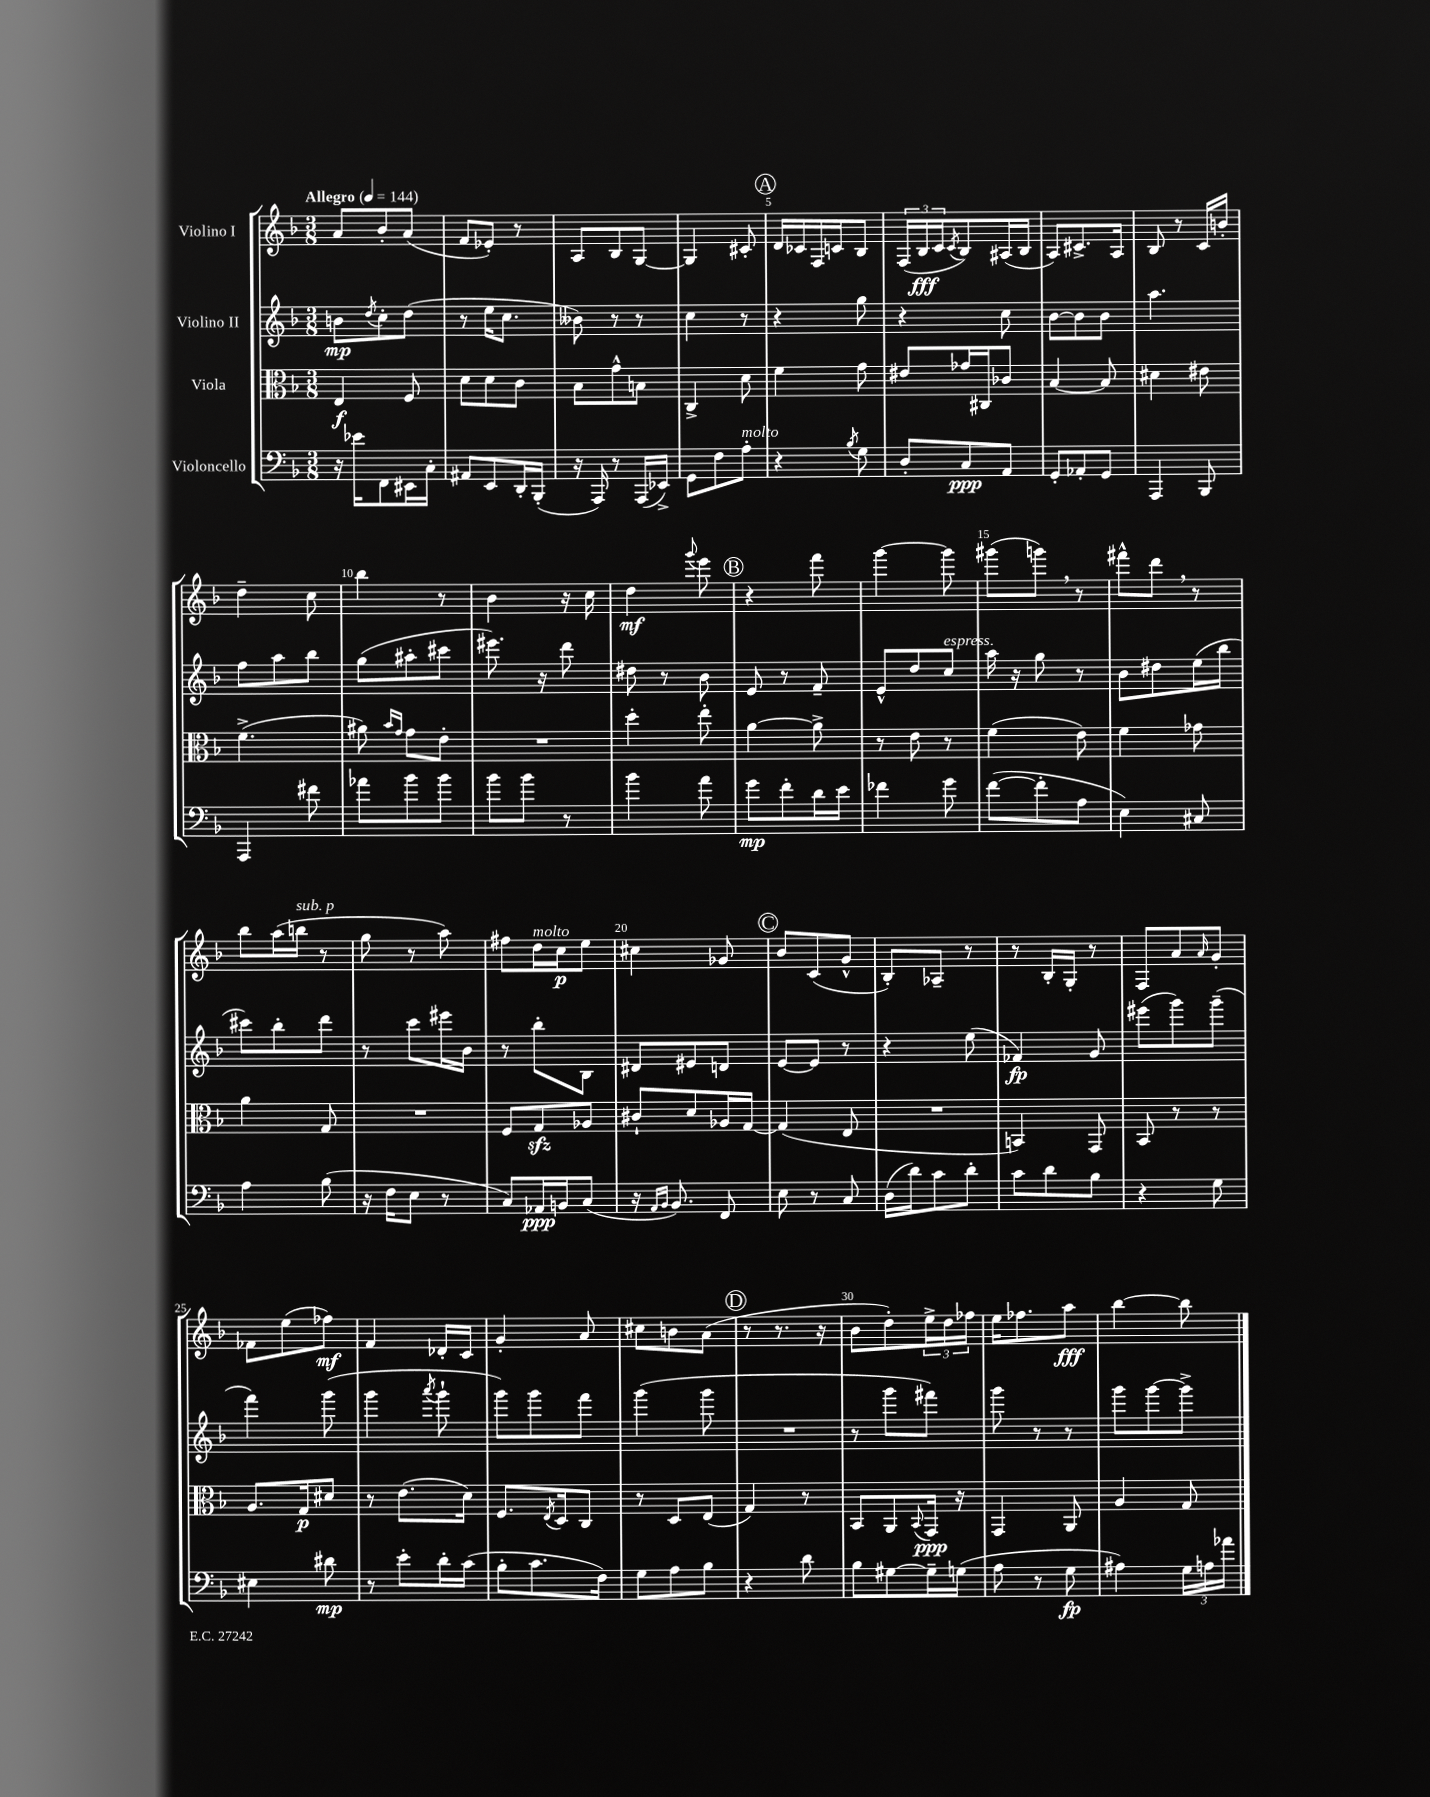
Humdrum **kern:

**kern	**dynam	**kern	**dynam	**kern	**dynam	**kern	**dynam
*part4	*part4	*part3	*part3	*part2	*part2	*part1	*part1
*staff4	*staff4	*staff3	*staff3	*staff2	*staff2	*staff1	*staff1
*I"Violoncello	*	*I"Viola	*	*I"Violino II	*	*I"Violino I	*
*clefF4	*	*clefC3	*	*clefG2	*	*clefG2	*
*k[b-]	*	*k[b-]	*	*k[b-]	*	*k[b-]	*
*M3/8	*	*M3/8	*	*M3/8	*	*M3/8	*
*MM144	*	*MM144	*	*MM144	*	*MM144	*
=1	=1	=1	=1	=1	=1	=1	=1
!	!	!	!	!	!	!LO:TX:a:B:t=Allegro	!
16r	.	4E/	f	8bn\L	mp	8a/L	.
16e-X\KL	.	.	.	.	.	.	.
.	.	.	.	8qdd/	.	.	.
8FF\	.	.	.	8cc'\	.	8b-'/	.
16EE#X\L	.	8F/	.	(8dd\J	.	(8a/J	.
16C'\JJ	.	.	.	.	.	.	.
=2	=2	=2	=2	=2	=2	=2	=2
8AA#X/L	.	8d\L	.	8r	.	8f/L	.
8EE/	.	8d\	.	16ee\KL	.	8e-X'/J)	.
.	.	.	.	8.cc\J	.	.	.
16DD'/L	.	8c\J	.	.	.	8r	.
(16BBB-'/JJ	.	.	.	.	.	.	.
=3	=3	=3	=3	=3	=3	=3	=3
16r	.	8B-\L	.	8b--X\)	.	8A/L	.
16AAA/)	.	.	.	.	.	.	.
8r	.	8g^^\	.	8r	.	8B-/	.
(16AAA/LL	.	8Bn\J	.	8r	.	[8G/J	.
16EE-X^/JJ)	.	.	.	.	.	.	.
=4	=4	=4	=4	=4	=4	=4	=4
8GG\L	.	4C^/	.	4cc\	.	4G/]	.
8F\	.	.	.	.	.	.	.
!LO:TX:a:i:t=molto	!	!	!	!	!	!	!
8A'\J	.	8d\	.	8r	.	8c#X'/	.
!!LO:REH:place=s1:t=A
=5	=5	=5	=5	=5	=5	=5	=5
4r	.	4f\	.	4r	.	16d/LL	.
.	.	.	.	.	.	16c-X/	.
.	.	.	.	.	.	16F/	.
.	.	.	.	.	.	16cn/J	.
8qB-/	.	.	.	.	.	.	.
8G\	.	8g\	.	8gg\	.	8B-/J	.
=6	=6	=6	=6	=6	=6	=6	=6
8D'/L	.	8e#X/L	.	4r	.	(24F/LL	.
.	.	.	.	.	.	24B-/	fff
.	.	.	.	.	.	24c/J	.
.	.	.	.	.	.	8qc/	.
8C/	ppp	16g-X/L	.	.	.	8B-/)	.
.	.	16C#X/J	.	.	.	.	.
8AA/J	.	8c-X/J	.	8cc\	.	(16A#X/L	.
.	.	.	.	.	.	16B-/JJ	.
=7	=7	=7	=7	=7	=7	=7	=7
8GG'/L	.	[4B-/	.	[8b-\L	.	8A/L)	.
8AA-X'/	.	.	.	8b-\]	.	8.c#X^/	.
8GG/J	.	8B-/]	.	8b-\J	.	.	.
.	.	.	.	.	.	16A/Jk	.
=8	=8	=8	=8	=8	=8	=8	=8
4AAA/	.	4d#X\	.	4.aa\	.	8B-/	.
.	.	.	.	.	.	8r	.
8BBB-/	.	8e#X\	.	.	.	16c/LL	.
.	.	.	.	.	.	16bn'/JJ	.
!!LO:LB:g=z
=9	=9	=9	=9	=9	=9	=9	=9
4AAA/	.	(4.f^\	.	8ff\L	.	4dd~\	.
.	.	.	.	8aa\	.	.	.
8f#X\	.	.	.	8bb-\J	.	8cc\	.
=10	=10	=10	=10	=10	=10	=10	=10
8a-X\L	.	8a#X\)	.	(8gg\L	.	4bb-\	.
.	.	16qqb-/LL	.	.	.	.	.
.	.	16qqg/JJ	.	.	.	.	.
8b-\	.	8g\L	.	8aa#X'\	.	.	.
8b-\J	.	8e'\J	.	8ccc#X\J	.	8r	.
=11	=11	=11	=11	=11	=11	=11	=11
8b-\L	.	4.r	.	8.eee#X\)	.	4b-\	.
8b-\J	.	.	.	.	.	.	.
.	.	.	.	16r	.	.	.
8r	.	.	.	8ddd\	.	16r	.
.	.	.	.	.	.	16cc\	.
=12	=12	=12	=12	=12	=12	=12	=12
4b-\	.	4dd'\	.	8dd#X\	.	4dd\	mf
.	.	.	.	8r	.	.	.
.	.	.	.	.	.	8qqggg/	.
8a\	.	8ee'\	.	8b-\	.	8eee\	.
!!LO:REH:place=s1:t=B
=13	=13	=13	=13	=13	=13	=13	=13
8g\L	mp	[4a\	.	8e/	.	4r	.
8f'\	.	.	.	8r	.	.	.
16d\L	.	8a^\]	.	8f~/	.	8fff\	.
16e\JJ	.	.	.	.	.	.	.
=14	=14	=14	=14	=14	=14	=14	=14
4f-X\	.	8r	.	8e^^/L	.	[4ggg\	.
.	.	8e\	.	8dd/	.	.	.
!	!	!	!	!LO:TX:a:i:t=espress.	!	!	!
8g\	.	8r	.	8cc/J	.	8ggg\]	.
=15	=15	=15	=15	=15	=15	=15	=15
([8f\L	.	(4f\	.	16aa\	.	(8ggg#X\L	.
.	.	.	.	16r	.	.	.
8f'\]	.	.	.	8gg\	.	8gggn,\J)	.
8A\J	.	8e\)	.	8r	.	8r	.
=16	=16	=16	=16	=16	=16	=16	=16
4E\)	.	4f\	.	8b-\L	.	8fff#X^^\L	.
.	.	.	.	8dd#X\	.	8ddd,\J	.
8C#X/	.	8g-X\	.	(16ee\L	.	8r	.
.	.	.	.	16bb-\JJ	.	.	.
!!LO:LB:g=z
=17	=17	=17	=17	=17	=17	=17	=17
4A\	.	4a\	.	8ccc#X\L)	.	8bb-\L	.
.	.	.	.	8bb-'\	.	(16aa\L	.
!	!	!	!	!	!	!LO:TX:a:i:t=sub. p	!
.	.	.	.	.	.	16bbn\JJ	.
(8B-\	.	8G/	.	8ddd\J	.	8r	.
=18	=18	=18	=18	=18	=18	=18	=18
16r	.	4.r	.	8r	.	8gg\	.
16F\KL	.	.	.	.	.	.	.
8E\J	.	.	.	8ccc\L	.	8r	.
8r	.	.	.	16eee#X\L	.	8aa\)	.
.	.	.	.	16b-\JJ	.	.	.
=19	=19	=19	=19	=19	=19	=19	=19
8C/L)	.	8F/L	.	8r	.	8ff#X\L	.
!	!	!	!	!	!	!LO:TX:a:i:t=molto	!
16AA-X/L	ppp	8Gzz/	.	8bb-'\L	.	16dd\L	.
16BBn/J	.	.	.	.	.	16cc\J	p
(8C/J	.	8A-X/J	.	8B-\J	.	8ee\J	.
=20	=20	=20	=20	=20	=20	=20	=20
16r	.	8c#X`/L	.	8d#X/L	.	4cc#X\	.
16qqAA/LL	.	.	.	.	.	.	.
16qqBB-/JJ	.	.	.	.	.	.	.
8.BB-/)	.	.	.	.	.	.	.
.	.	8d/	.	8e#X/	.	.	.
8FF/	.	16A-X/L	.	8dn/J	.	8g-X/	.
.	.	[16G/JJ	.	.	.	.	.
!!LO:REH:place=s1:t=C
=21	=21	=21	=21	=21	=21	=21	=21
8E\	.	(4G/]	.	[8e/L	.	8b-/L	.
8r	.	.	.	8e/J]	.	(8c/	.
8C/	.	8E/	.	8r	.	8g^^/J	.
=22	=22	=22	=22	=22	=22	=22	=22
(16D\LL	.	4.r	.	4r	.	8B-'/L)	.
16d\J)	.	.	.	.	.	.	.
8c\	.	.	.	.	.	8A-X~/J	.
8d'\J	.	.	.	(8ee\	.	8r	.
=23	=23	=23	=23	=23	=23	=23	=23
8c\L	.	4BBn/)	.	4f-X/)	fp	8r	.
8d\	.	.	.	.	.	16B-'/LL	.
.	.	.	.	.	.	16G'/JJ	.
8B-\J	.	8GG/	.	8g/	.	8r	.
=24	=24	=24	=24	=24	=24	=24	=24
4r	.	8BB-/	.	(8eee#X\L	.	8F/L	.
.	.	8r	.	8ggg\)	.	8a/	.
.	.	.	.	.	.	16qqa/	.
8G\	.	8r	.	(8ggg~\J	.	8g'/J	.
!!LO:LB:g=z
=25	=25	=25	=25	=25	=25	=25	=25
4E#X\	.	8.A/L	.	4fff\)	.	8f-X\L	.
.	.	.	.	.	.	(8ee\	.
.	.	16G/k	p	.	.	.	.
8d#X\	mp	8d#X/J	.	(8ggg\	.	8ff-X\J)	mf
=26	=26	=26	=26	=26	=26	=26	=26
8r	.	8r	.	4ggg\	.	4f/	.
8e'\L	.	(8.e\L	.	.	.	.	.
.	.	.	.	8qaaa/	.	.	.
16d'\L	.	.	.	8ggg`\	.	16d-X'/LL	.
(16c\JJ	.	16d\Jk)	.	.	.	16c/JJ	.
=27	=27	=27	=27	=27	=27	=27	=27
8B-'\L	.	8.F/L	.	8ggg\L)	.	4g'/	.
8.c\	.	.	.	8ggg\	.	.	.
.	.	8qE/	.	.	.	.	.
.	.	16D/k	.	.	.	.	.
.	.	8C/J	.	8fff\J	.	8a/	.
16F\Jk)	.	.	.	.	.	.	.
=28	=28	=28	=28	=28	=28	=28	=28
8G\L	.	8r	.	(4ggg\	.	8cc#X\L	.
8A\	.	8D/L	.	.	.	8bn\	.
8B-\J	.	(8E/J	.	8ggg\	.	(8a\J	.
!!LO:REH:place=s1:t=D
=29	=29	=29	=29	=29	=29	=29	=29
4r	.	4G/)	.	4.r	.	8r	.
.	.	.	.	.	.	8.r	.
8d\	.	8r	.	.	.	.	.
.	.	.	.	.	.	16r	.
=30	=30	=30	=30	=30	=30	=30	=30
8B-\L	.	8BB-/L	.	8r	.	8b-\L	.
[8G#X\	.	8AA/	.	8ggg\L	.	8dd'\)	.
.	.	8qqBB-/	.	.	.	.	.
16G#~\L]	.	16GG/Jk	ppp	8fff#X\J)	.	24ee^\L	.
.	.	.	.	.	.	24dd\	.
(16Gn\JJ	.	16r	.	.	.	.	.
.	.	.	.	.	.	24ff-X\JJ	.
=31	=31	=31	=31	=31	=31	=31	=31
8A\	.	4GG/	.	8ggg\	.	16ee\KL	.
.	.	.	.	.	.	8.ff-X\	.
8r	.	.	.	8r	.	.	.
8G\	fp	8AA/	.	8r	.	8aa\J	fff
=32	=32	=32	=32	=32	=32	=32	=32
4A#X\)	.	4A/	.	8ggg\L	.	[4bb-\	.
.	.	.	.	[8ggg\	.	.	.
24G\LL	.	8G/	.	8ggg^\J]	.	8bb-\]	.
24An\	.	.	.	.	.	.	.
24a-X\JJ	.	.	.	.	.	.	.
==	==	==	==	==	==	==	==
*-	*-	*-	*-	*-	*-	*-	*-
